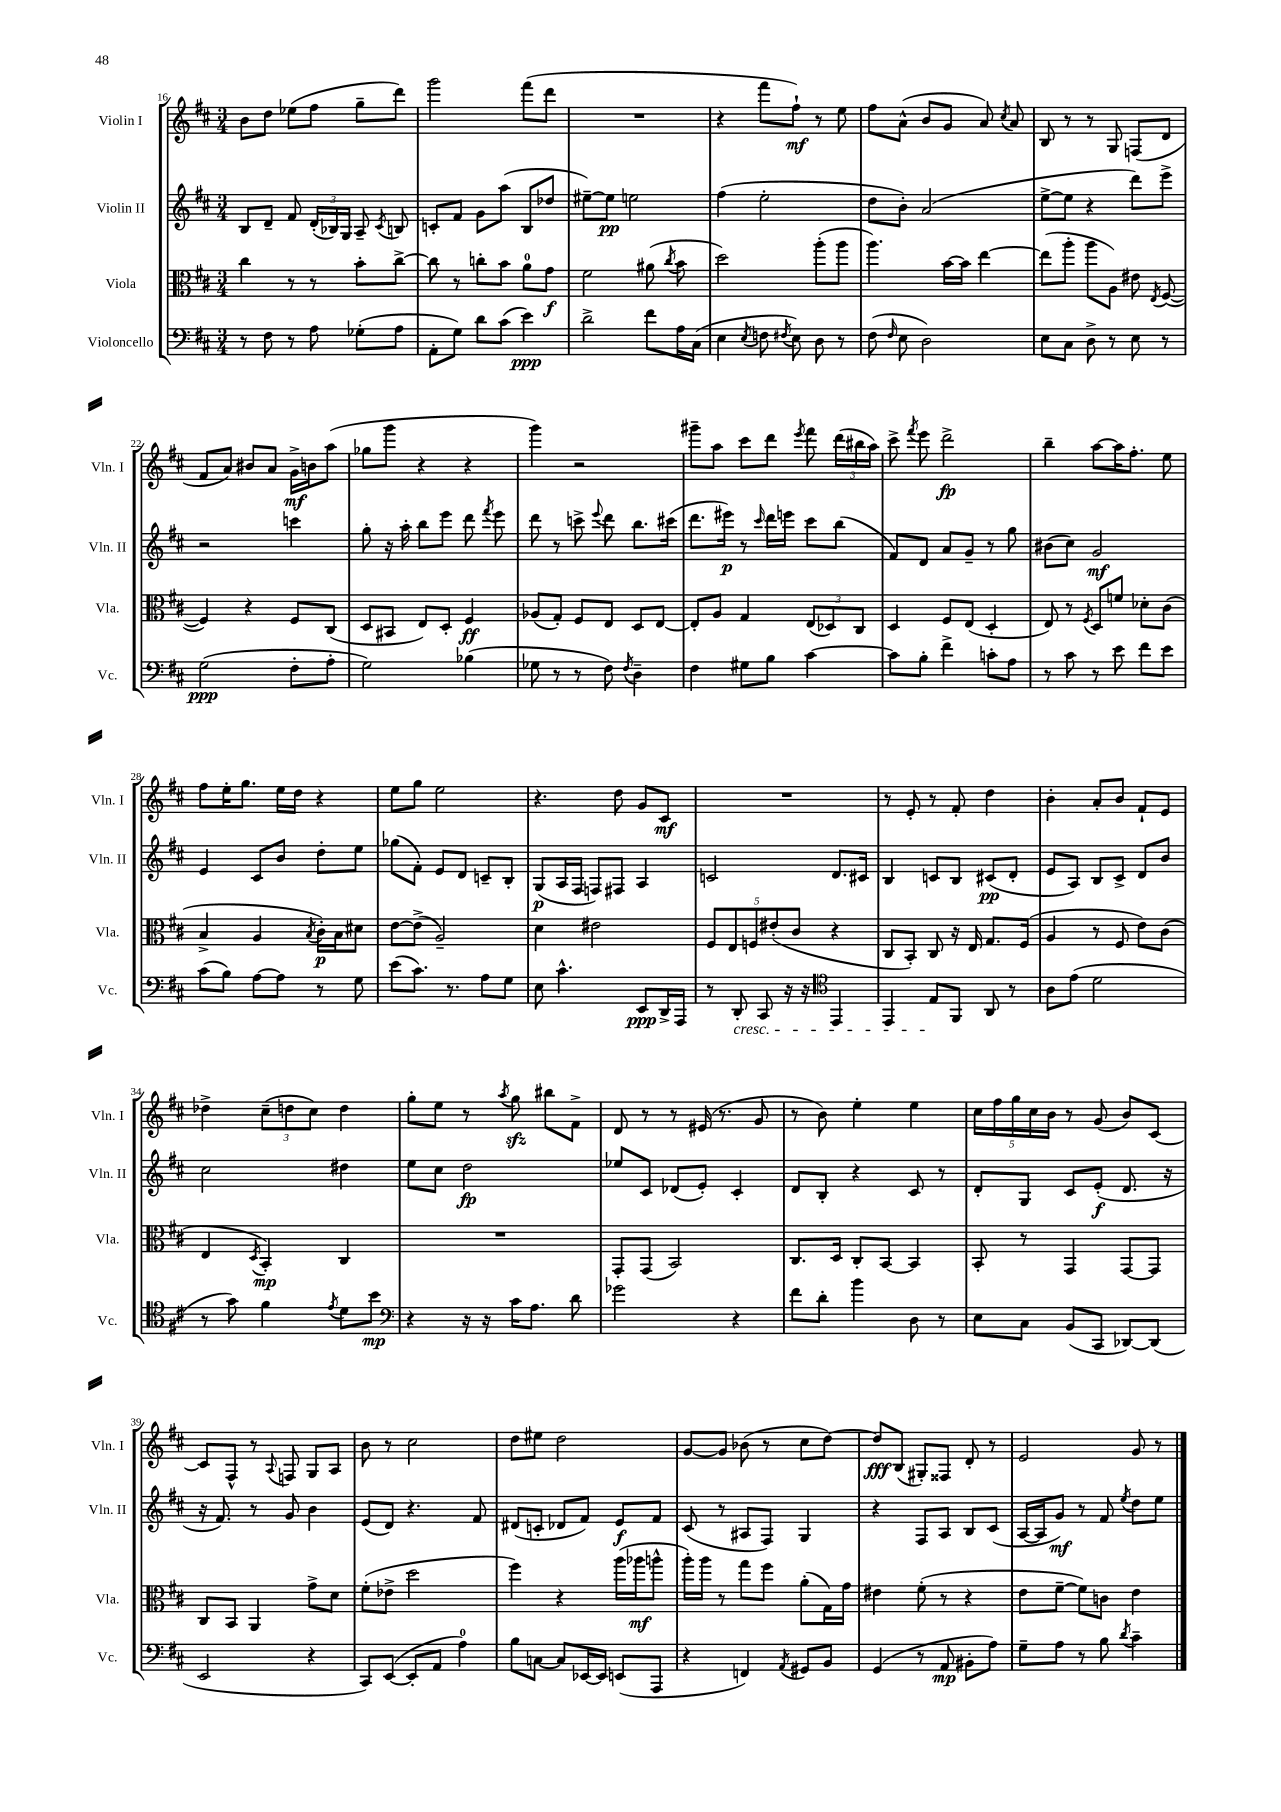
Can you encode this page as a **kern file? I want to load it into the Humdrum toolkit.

**kern	**kern	**kern	**kern
*staff4	*staff3	*staff2	*staff1
*clefF4	*clefC3	*clefG2	*clefG2
*k[f#c#]	*k[f#c#]	*k[f#c#]	*k[f#c#]
*M3/4	*M3/4	*M3/4	*M3/4
8r	4cc#\	8B/L	8b\L
8F#\	.	8d~/J	8dd\J
8r	8r	8f#/	(8ee-\L
8A\	8r	(24d'/LL	8ff#\J
.	.	24B-/)	.
.	.	24G/JJ	.
(8G-'\L	8b'\L	8A~/	8gg~\L
.	.	8qc#/	.
8A\J	[8cc#^\J	8B/	8ddd\J)
=	=	=	=
8AA'\L	8cc#\]	8c'/L	2ggg\
8G\J)	8r	8f#/J	.
8d\L	8cc'\L	8g\L	.
(8c#\J	8b\J	(8aa\J	.
4e\)	8a\L	8B/L	(8fff#\L
.	8g\J	8dd-/J	8ddd\J
=	=	=	=
2d^\	2f#\	[8ee#~\L)	2.r
.	.	8ee#\]J	.
.	.	2ee\	.
8f#\L	(8a#\	.	.
.	8qcc#/	.	.
16A\L	8b\	.	.
(16C#\JJ	.	.	.
=	=	=	=
4E\	2dd\)	(4ff#\	4r
8qE/	.	.	.
8F\	.	2ee'\	8fff#\L
8qF#/	.	.	.
8E\)	.	.	8ff#`\J)
8D\	(8aa'\L	.	8r
8r	8aa\J	.	8ee\
=	=	=	=
(8F#\	4.aa\)	8dd\L	8ff#\L
16qqF#/	.	.	.
8E\	.	8b'\J)	(8a^^\J
2D\)	.	(2a/	8b/L
.	[16b\LL	.	8g/J
.	16b\]JJ	.	.
.	[4ee\	.	8a/)
.	.	.	8qcc#/
.	.	.	8a/
=	=	=	=
8E\L	(8ee\]L	[8ee^\L	8B/
8C#\J	8aa'\J	8ee\]J	8r
8D^\	8aa\L	4r	8r
8r	8A\J)	.	8G/
8E\	8e#\	8ddd\L)	(8F/L
.	8qE/	.	.
8r	([8F#/	8eee^\J	8d/J
=	=	=	=
(2G\	4F#/])	2r	8f#/L
.	.	.	8a/J)
.	4r	.	8b#/L
.	.	.	8a/J
8F#'\L	8F#/L	4ccc\	16g^\LL
.	.	.	16b\J
8A'\J	(8C#/J	.	(8aa\J
=	=	=	=
2G\)	8D/L	8gg'\	8gg-\L
.	8BB#/J	16r	8ggg\J
.	.	16aa'\	.
.	8E/L)	8bb\L	4r
.	8D'/J	8eee\J	.
(4B-\	4F#/	8ddd\	4r
.	.	8qfff#/	.
.	.	8eee\	.
=	=	=	=
8G-\	(8A-/L	8ddd\	4ggg\)
8r	8G'/J)	8r	.
8r	8F#/L	8ccc^\	2r
.	.	8qqeee/	.
8F#\)	8E/J	8ddd\	.
8qF#/	.	.	.
4D~\	8D/L	8.bb\L	.
.	[8E/J	.	.
.	.	(16ccc#\Jk	.
=	=	=	=
4F#\	8E'/]L	8.ddd\L	8ggg#~\L
.	8A/J	.	8aa\J
.	.	16eee#\Jk)	.
8G#\L	4G/	8r	8ccc#\L
.	.	16qqccc#/	.
8B\J	.	16ddd\LL	8ddd\J
.	.	16eee\JJ	.
.	.	.	8qeee/
[4c#\	(12E/L	8ccc#\L	8fff#\
.	12D-/)	.	.
.	.	(8bb\J	(24ddd\LL
.	12C#/J	.	24bb#\
.	.	.	24aa\JJ)
=	=	=	=
8c#\]L	4D/	8f#/L)	8ccc#^\
.	.	.	8qfff#/
8B'\J	.	8d/J	8eee\
4f#^\	8F#/L	8a/L	2ddd^\
.	(8E/J	8g~/J	.
8c'\L	4D'/	8r	.
8A\J	.	8gg\	.
=	=	=	=
8r	8E/)	(8b#\L	4bb~\
8c#\	8r	8cc#\J)	.
.	8qF#/	.	.
8r	8D/L	2g/	[8aa\L
8e\	8f/J	.	16aa\]K
.	.	.	8.ff#'\J
8f#\L	8d-'\L	.	.
8e\J	(8c#\J	.	8ee\
=	=	=	=
(8c#\L	4B^/	4e/	8ff#\L
8B\J)	.	.	16ee'\K
.	.	.	8.gg\J
[8A\L	4A/	8c#/L	.
8A\]J	.	8b/J	16ee\LL
.	.	.	16dd\JJ
.	8qB/	.	.
8r	16c#'\LL)	8dd'\L	4r
.	16B\J	.	.
8G\	8d#\J	8ee\J	.
=	=	=	=
(8e\L	[8e\L	(8gg-\L	8ee\L
8.c#\J)	(8e^\]J	8f#'\J)	8gg\J
.	2A~/)	8e/L	2ee\
8.r	.	.	.
.	.	8d/J	.
8A\L	.	8c~/L	.
8G\J	.	8B'/J	.
=	=	=	=
8E\	4d\	(8G/L	4.r
4.c#^^\	.	16A/L	.
.	.	16F#/JJ	.
.	2e#\	8F/L)	.
.	.	8F#/J	8dd\
8EE/L	.	4A/	8g/L
16DD^/L	.	.	8c#/J
16AAA/JJ	.	.	.
=	=	=	=
8r	10F#/L	2c/	2.r
.	10E/	.	.
8DD'/	.	.	.
.	10F/	.	.
8CC#/	.	.	.
.	(10e#'/	.	.
16r	.	.	.
.	10c#/J	.	.
16r	.	.	.
*clefC4	*	*	*
4EE/	4r	8.d/L	.
.	.	16c#/Jk	.
=	=	=	=
4EE/	8C#/L	4B/	8r
.	8BB'/J)	.	8e'/
8E/L	8C#/	8c/L	8r
8FF#/J	16r	8B/J	8f#'/
.	16E/	.	.
8AA/	8.G/L	(8c#/L	4dd\
8r	.	8d'/J	.
.	(16F#/Jk	.	.
=	=	=	=
8A\L	4A/	8e/L	4b'\
(8e\J	.	8A/J)	.
2d\	8r	8B/L	8a'/L
.	8F#/	8c#^/J	8b/J
.	8e\L)	8d/L	8f#`/L
.	(8c#\J	8b/J	8e/J
=	=	=	=
8r	4E/	2cc#\	4dd-^\
8g\)	.	.	.
.	8qD/	.	.
4f#\	4BB'/)	.	(12cc#~\L
.	.	.	12dd\
.	.	.	12cc#\J)
8qe/	.	.	.
8d\L	4C#/	4dd#\	4dd\
8b\J	.	.	.
=	=	=	=
*clefF4	*	*	*
4r	2.r	8ee\L	8gg'\L
.	.	8cc#\J	8ee\J
16r	.	2dd\	8r
16r	.	.	.
.	.	.	8qaa/
16c#\LK	.	.	8gg\
8.A\J	.	.	.
.	.	.	8bb#\L
8d\	.	.	8f#^\J
=	=	=	=
2g-\	8GG'/L	8ee-/L	8d/
.	(8GG/J	8c#/J	8r
.	2BB/)	(8d-/L	8r
.	.	8e'/J)	(16e#/
.	.	.	8.r
4r	.	4c#'/	.
.	.	.	8g/
=	=	=	=
8f#\L	8.C#/L	8d/L	8r
8d'\J	.	8B'/J	8b\)
.	16D/Jk	.	.
4b\	8C#'/L	4r	4ee'\
.	[8BB/J	.	.
8D\	4BB/]	8c#/	4ee\
8r	.	8r	.
=	=	=	=
8E\L	8BB'/	8d'/L	20cc#\LL
.	.	.	20ff#\
.	.	.	20gg\
8C#\J	8r	8G/J	.
.	.	.	20cc#\
.	.	.	20b\JJ
(8BB/L	4GG/	8c#/L	8r
8CC#/J	.	(8e'/J	(8g/
[8DD-/L)	[8GG/L	8.d/	8b/L)
(8DD-/]J	8GG/]J	.	[8c#/J
.	.	16r	.
=	=	=	=
2EE/	8C#/L	16r	8c#/]L
.	.	8.f#/)	.
.	8BB/J	.	8F#^^/J
.	4AA/	8r	8r
.	.	.	8qqA/
.	.	8g/	8F/
4r	8g^\L	4b\	8G/L
.	8d\J	.	8A/J
=	=	=	=
8CC#/L)	(8f#'\L	(8e/L	8b\
([8EE/J	8e-^\J	8d/J)	8r
8EE'/]L	2dd\	4.r	2cc#\
8AA/J	.	.	.
4A\)	.	.	.
.	.	8f#/	.
=	=	=	=
8B\L	4ff#\)	(8d#/L	8dd\L
[8C\J	.	8c'/J	8ee#\J
8C/]L	4r	8d-/L	2dd\
[16EE-/L	.	8f#/J)	.
16EE-/]JJ	.	.	.
(8EE/L	(16aa\LL	8e/L	.
.	16aa-\J	.	.
8AAA/J	8aa^^\J	8f#/J	.
=	=	=	=
4r	16aa'\LL)	(8c#/	[8g/L
.	16aa\JJ	.	.
.	8r	8r	8g/]J
4FF/)	8gg\L	8A#/L	(8b-\
.	8ff#\J	8F#/J)	8r
8qAA/	.	.	.
8GG#/L	(8a'\L	4G/	8cc#\L
8BB/J	16G\L)	.	[8dd\J)
.	16g\JJ	.	.
=	=	=	=
(4GG/	4e#\	4r	8dd/]L
.	.	.	(8B/J
8r	(8f#'\	8F#/L	8G#'/L)
8AA/	8r	8A/J	8F##/J
8BB#'\L	4r	8B/L	8d'/
8A\J)	.	(8c#/J	8r
=	=	=	=
8G~\L	8e\L	[16A/LL	2e/
.	.	16A/]J	.
8A\J	[8f#~\J	8g/J)	.
8r	8f#\]L)	8r	.
8B\	8c\J	8f#/	.
8qd/	.	8qee/	.
4c#~\	4e\	8dd\L	8g/
.	.	8ee\J	8r
==	==	==	==
*-	*-	*-	*-
